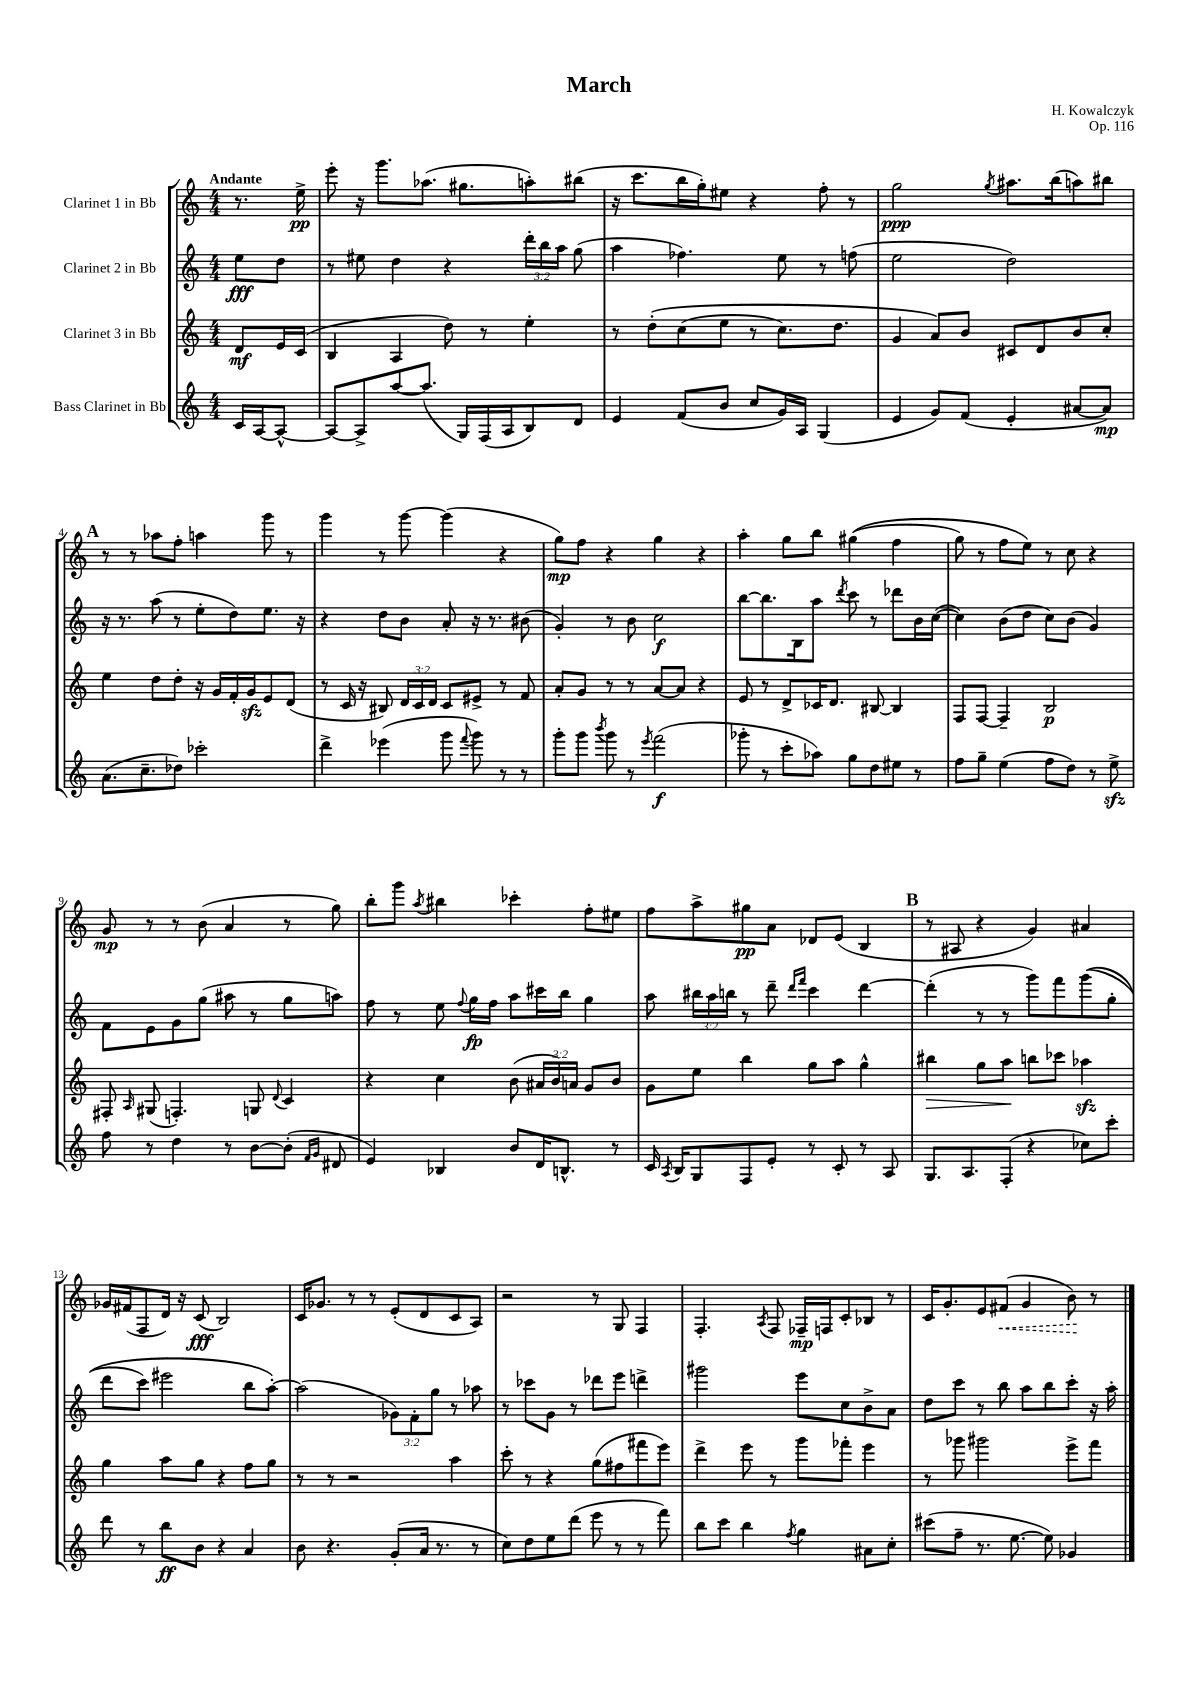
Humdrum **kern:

**kern	**kern	**kern	**kern
*staff4	*staff3	*staff2	*staff1
*clefG2	*clefG2	*clefG2	*clefG2
*k[]	*k[]	*k[]	*k[]
*M4/4	*M4/4	*M4/4	*M4/4
16c	8d	8ee	8.r
[16A	.	.	.
8A^^_	16e	8dd	.
.	(16c	.	16ee^
=	=	=	=
8A_	4B	8r	8eee'
8A^]	.	8ee#	16r
.	.	.	8.ggg
[8aa	4A	4dd	.
(8.aa]	.	.	(8.aa-
.	8dd)	4r	.
16G)	.	.	8.gg#
(16F	8r	.	.
16A	.	.	.
8B)	4ee'	24ddd'	8aa')
.	.	24bb	.
.	.	24aa	.
8d	.	(8gg	(8bb#
=	=	=	=
4e	8r	4aa	16r
.	.	.	8.ccc
.	&(8dd'	.	.
(8f	(8cc	4.ff-)	16bb
.	.	.	16gg')
8b	8ee	.	8ee#
8cc	8r	.	4r
16g)	8.cc)	8ee	.
16A	.	.	.
(4G	.	8r	8ff'
.	8.dd	.	.
.	.	(8ff	8r
=	=	=	=
4e	4g	2ee	2gg
8g)	8a&)	.	.
(8f	8b	.	.
.	.	.	8qgg
4e'	8c#	2dd)	8.aa#
.	8d	.	.
.	.	.	(16bb
[8a#	8b	.	8aa)
8a#])	8cc'	.	8bb#
=	=	=	=
(8.a	4ee	16r	8r
.	.	8.r	.
.	.	.	8r
8.cc~	.	.	.
.	8dd	(8aa	8aa-
8dd-)	8dd'	8r	8ff'
2ccc-'	16r	8ee'	4aa
.	16g	.	.
.	16f'	8dd)	.
.	16g	.	.
.	8e	8.ee	8ggg
.	(8d	.	8r
.	.	16r	.
=	=	=	=
4ddd^	8r	4r	4ggg
.	16c	.	.
.	16r	.	.
(4eee-	8B#)	8dd	8r
.	24d	8b	[8ggg
.	24c	.	.
.	24d	.	.
8ggg	8c	8a'	(4ggg]
8qqfff	.	.	.
8ggg)	8e#^	16r	.
.	.	8.r	.
8r	8r	.	4r
8r	8f	(8b#	.
=	=	=	=
8ggg'	8a'	4g')	8gg)
8ggg	8g	.	8ff
8qbbb	.	.	.
8ggg	8r	8r	4r
8r	8r	8b	.
8qeee	.	.	.
(2fff	[8a	2cc	4gg
.	8a]	.	.
.	4r	.	4r
=	=	=	=
8ggg-'	8e	[8bb	4aa'
8r	8r	8.bb]	.
8ccc'	8d^	.	8gg
.	.	16B	.
8aa-)	16c-	8aa	8bb
.	8.d	.	.
.	.	8qddd	.
8gg	.	8ccc	&((4gg#
8dd	[8B#	8r	.
8ee#	4B#]	8ddd-	4ff
8r	.	16b	.
.	.	([16cc	.
=	=	=	=
8ff	8F	4cc])	8gg)
8gg~	[8F	.	8r
(4ee	4F~]	(8b	8ff
.	.	8dd	8ee&)
8ff	2B	8cc)	8r
8dd)	.	(8b	8cc
8r	.	4g)	4r
8ee^	.	.	.
=	=	=	=
8ff	8F#'	8f	8g
.	16qqA	.	.
8r	(8G#	8e	8r
4dd	4.F')	8g	8r
.	.	(8gg	(8b
8r	.	8aa#	4a
[8b	8G	8r	.
.	8qqd	.	.
(8b']	4c	8gg	8r
16qqf	.	.	.
16qqg	.	.	.
8d#	.	8aa)	8gg)
=	=	=	=
4e)	4r	8ff	8bb'
.	.	8r	8ggg
.	.	.	8qaa
4B-	4cc	8ee	4bb#
.	.	8qqff	.
.	.	16gg	.
.	.	16ff	.
8b	(8b	8aa	4ccc-'
16d	24a#	16ccc#	.
.	24b)	.	.
8.B^^	.	16bb	.
.	24a	.	.
.	8g	4gg	8ff'
8r	8b	.	8ee#
=	=	=	=
16c	8g	8aa	8ff
8qA	.	.	.
16B	.	.	.
8G	8ee	24bb#	8aa^
.	.	24aa	.
.	.	24bb	.
8F	4bb	8r	8gg#
8e'	.	8ddd~	8a
.	.	16qqddd	.
.	.	16qqfff	.
8r	8gg	4ccc	8d-
8c'	8aa	.	(8e
8r	4gg^^	[4ddd	4B
8A	.	.	.
=	=	=	=
8.G	4bb#	(4ddd']	8r
.	.	.	8A#
8.A	.	.	.
.	8gg	8r	4r
(8F'	8aa	8r	.
4r	8bb	8ggg)	4g)
.	8ccc-	8fff	.
8cc-)	4aa-	&((8ggg	4a#
8ccc'	.	8gg'	.
=	=	=	=
8ddd	4gg	8ddd	16g-
.	.	.	(16f#
8r	.	8ccc)	8F
8bb	8aa	2eee#	16d)
.	.	.	16r
8b	8gg	.	(8c
4r	4r	.	2B)
4a	8ff	8bb	.
.	8gg	[8aa'&)	.
=	=	=	=
8b	8r	(2aa]	16c
.	.	.	8.g-
4.r	8r	.	.
.	2r	.	8r
.	.	.	8r
(8g'	.	12g-)	(8e'
.	.	12f'	.
16a	.	.	8d
.	.	12gg	.
8.r	.	.	.
.	4aa	8r	8c
8r	.	8aa-	8A)
=	=	=	=
8cc)	8ccc'	8r	2r
8dd	8r	8ccc-	.
8ee	4r	8g	.
(8ddd	.	8r	.
8eee	(8gg	8ddd-	8r
8r	8ff#	8eee	8G
8r	8fff#	4ddd^	4F
8fff)	8eee)	.	.
=	=	=	=
8bb	4ddd^	2ggg#	4.F'
8ccc	.	.	.
4bb	8eee	.	.
.	.	.	8qA
.	8r	.	8F
8qff	.	.	.
4gg	8ggg	8eee	16F-~
.	.	.	16F
.	8fff-'	8cc	8c'
8a#	4eee	8b^	8B-
8cc'	.	8a	8r
=	=	=	=
(8ccc#	8r	8dd	16c
.	.	.	8.g'
8ff~	8ggg-	8ccc	.
8.r	2ggg#	8r	8e
.	.	8bb	(8f#
[8.ee	.	.	.
.	.	8aa	4g
8ee])	.	8bb	.
4g-	8eee^	8ccc'	8b)
.	8fff	16r	8r
.	.	16aa'	.
==	==	==	==
*-	*-	*-	*-
